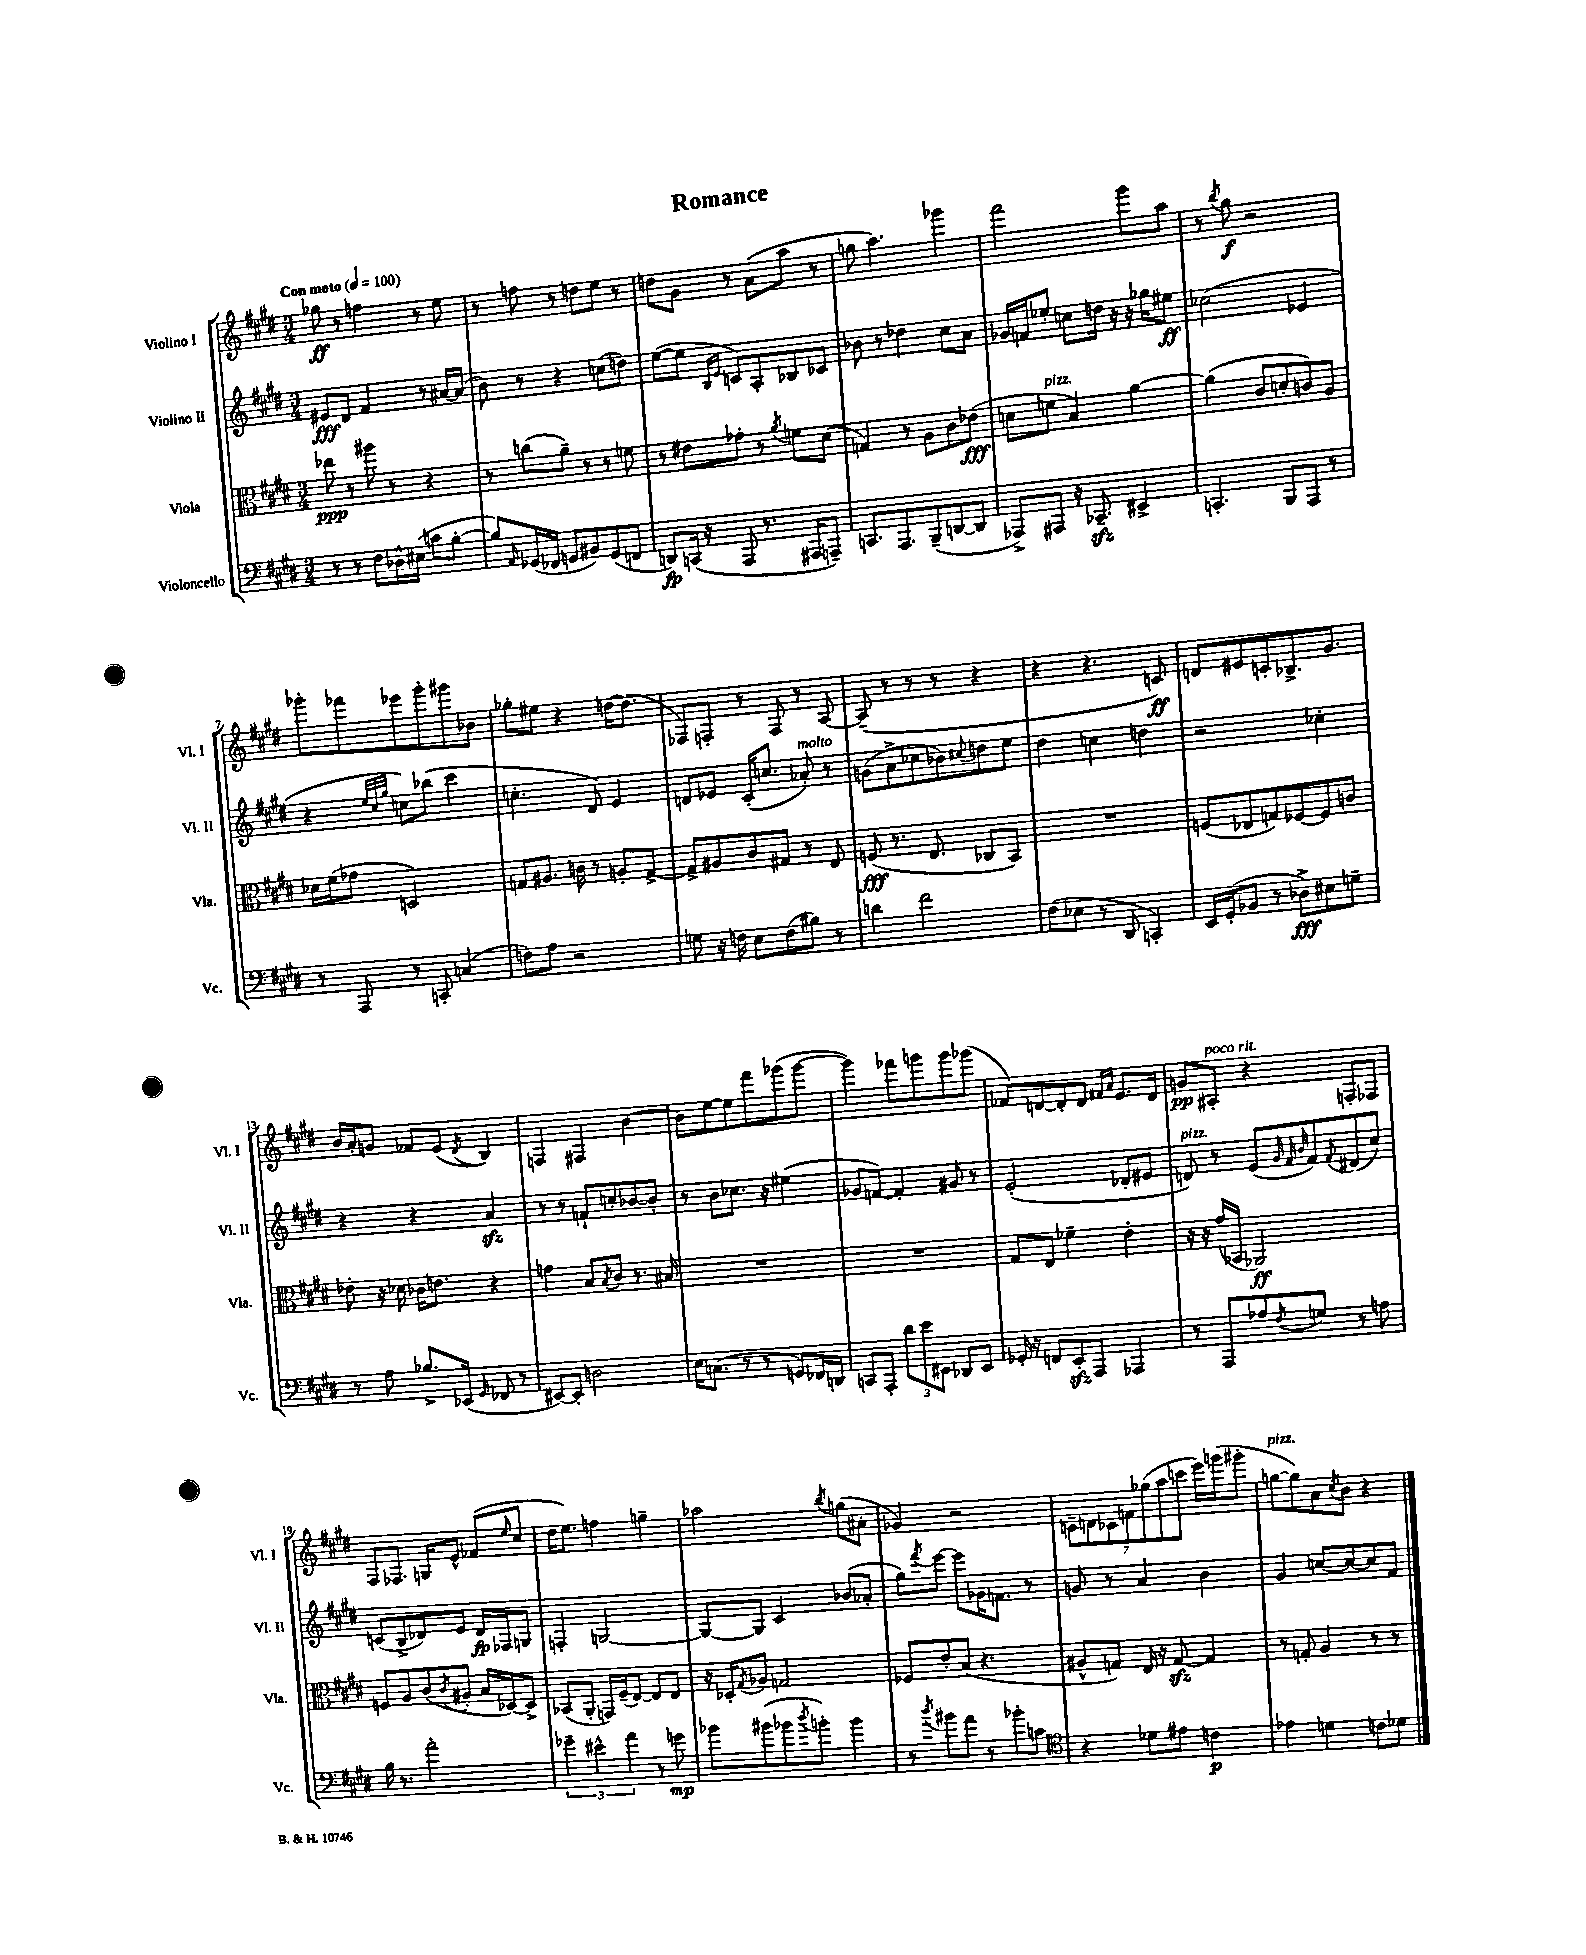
\header { title = "Romance" }
<<
\new StaffGroup <<
\new Staff = "s0" \with { instrumentName = "Violino I" shortInstrumentName = "Vl. I" } {
    \clef treble \key e \major \numericTimeSignature \time 3/4 \tempo "Con moto" 4 = 100
    ges''8\ff r8 f''4 r8 e''8 |
    r8 f''8 r8 d''8 e''8 r8 |
    d''8 gis'8 r8 a'8( a''8 r8 |
    g''8 a''4.) ges'''4 |
    fis'''2 gis'''8 a''8 |
    r8 \acciaccatura { b''8 } gis''8\f r2 |
    ges'''8-. fes'''8 ees'''8 ges'''8-. gis'''8 bes'8 |
    ges''8-. eis''8 r4 d''16~ d''8.( |
    fes8) f8-. r8 f8 r8 a8~ |
    a8--( r8 r8 r8 r4 |
    r4 r4. c'8\ff) |
    d'8 eis'8 c'8-. bes8.-> gis'8. |
    b'16 a'16-. g'8 fes'8 e'8( \acciaccatura { dis'8 } b4) |
    f4 fis4 b'4~ |
    b'8 e''8~ e''8 fis'''8 ges'''8( ges'''8~ |
    ges'''4) fes'''8 g'''8 g'''8 ges'''8( |
    fes'8) d'8~ d'8-. d'8 \grace { fis'16 a'16 } e'8. d'16 |
    g'8\pp ais8-.^\markup { \italic "poco rit." } r4 f8-. fes8 |
    fis8 fes8. g16 e'8-^ fes'8( \grace { e''16 } cis''8 |
    dis''16 e''8.) f''4 g''4-- |
    aes''2 \acciaccatura { b''8 } g''8( ais'8-. |
    ges'4) r2 |
    \tuplet 7/4 { c'8-- d'8 ces'8 f'8 ges''8( a''8 c'''8 } e'''16) g'''16( gis'''8-. |
    g''8~^\markup { \italic "pizz." } g''8) a'8 \acciaccatura { cis''8 } b'8 r4 \bar "|." |
}
\new Staff = "s1" \with { instrumentName = "Violino II" shortInstrumentName = "Vl. II" } {
    \clef treble \key e \major \numericTimeSignature \time 3/4
    eis'8\fff dis'8 fis'4 r8 ais'16~ ais'16( |
    b'8) r8 r4 c''8( d''8) |
    e''8~( e''8 \grace { b16 e'16 } c'8) a8-. bes8 ces'8 |
    bes'8 r8 des''4 cis''8 a'8 |
    ges'16 f'16 ees''8-. c''8 d''16 r16 r16 ges''16 eis''8\ff |
    ces''2( ees'4 |
    r4 \grace { e''32 cis''32 gis''32 } c''8) bes''8( cis'''4 |
    c''4.-. dis'8) e'4 |
    d'8 ees'8 cis'16-.( c''8. aes'8-.^\markup { \italic "molto" }) r8 |
    g'8( a'8-> ces''8 bes'8) \appoggiatura { cis''8 } d''8 e''8 |
    dis''4 c''4 d''4 |
    r2 ces''4-. |
    r4 r4 a'4\sfz |
    r8 r8 f'8-! c''8-. bes'8~ bes'8-. |
    r8 b'8 ces''8. r16 eis''4( |
    ges'8 f'8~) f'4-. gis'8 r8 |
    e'2-.( des'8-. eis'8 |
    d'8^\markup { \italic "pizz." }) r8 e'8( \grace { gis'32 fis'32 b'32 } fis'8) \appoggiatura { fis'8 } dis'8( cis''8) |
    c'8( b8-> des'8) e'8 des'16\fp fes16 g8 |
    f4-. g2~ |
    g8~ g8 cis'4 bes'8( aes'8-. |
    gis''8) \acciaccatura { fis'''8 } e'''8~ e'''8 ges'16 f'8. r8 |
    g'8 r8 a'4 b'4 |
    gis'4 c''8~ c''8~ c''8 fis'8 \bar "|." |
}
\new Staff = "s2" \with { instrumentName = "Viola" shortInstrumentName = "Vla." } {
    \clef alto \key e \major \numericTimeSignature \time 3/4
    ees''8\ppp r8 ais''8 r8 r4 |
    r8 c''8( a'8--) r8 r8 f'8 |
    r8 eis'8 ges'8-. r8 \acciaccatura { a'8 } f'8 dis'8( |
    g4) r8 a8 cis'8 ees'8\fff( |
    d'8 f'8^\markup { \italic "pizz." } b4) a'4~ |
    a'4( cis'8 d'8-. c'8) a8 |
    des'16 fis'16( ges'8 d2) |
    g8 ais8. c'16 r8 a8-. g8~-> |
    g8-> ais8 cis'8 gis8 r8 e8 |
    f8\fff( r8. e8. ces8 b,8) |
    R2. |
    f8( ees8 g8) fes8~ fes8 c'8 |
    ees'8-. r16 des'16 ces'16 e'8. r4 |
    g'4 b8 \acciaccatura { b8 } cis'8 r8. bis16 |
    R2. |
    R2. |
    gis8 e8 fes'4-- e'4-. |
    r16 r16 gis'16( bes,16 aes,2\ff) |
    f8 a8 cis'8( \acciaccatura { cis'8 } ais8-. b16 des16~) des8-> |
    bes,8( a,8-. g,16) fis16--( e8~) e8 e8 |
    r16 des16-. \acciaccatura { gis8 } aes8 g2 |
    fes8 e'8-. b8( r4. |
    ais8-^ g8) e16 r16 g8~\sfz g4 |
    r8 g8-. a4 r8 r8 \bar "|." |
}
\new Staff = "s3" \with { instrumentName = "Violoncello" shortInstrumentName = "Vc." } {
    \clef bass \key e \major \numericTimeSignature \time 3/4
    r8 r8 fis8 des16-^ eis16( c'8 b8~-. |
    b8) \grace { a,16 } ges,16( fes,16 g,8 bis,8) g,8( f,8 |
    d,8\fp) c,16( r16 a,,8 r8. ais,,16 a,,8--) |
    c,8. a,,8. b,,8--( d,8~ d,8 |
    aes,,8->) ais,,8 r16 ces,8.--\sfz eis,4-> |
    c,4.-. b,,8 a,,8 r8 |
    r8 a,,8 r8 c,8-. c4( |
    f8) a8 r2 |
    g8 r16 f16 e8 f8( bis8) r8 |
    d'4 fis'2 |
    fis8( ees8 r8 dis,8 c,4-.) |
    e,16 gis,16-.( bes,8 r8 des8->\fff) eis8 g8-- |
    r8 a8 bes8.-> ees,16( \grace { gis,16 } fes,8 r8 |
    eis,8~) eis,8-. d2 |
    e16 c8.( r8 r8 g,8) fes,16 d,16 |
    c,8 a,,8-. \tuplet 3/2 { dis'8 e'8 eis,8 } des,8 eis,8 |
    ges,16-. r16 f,8 e,8-.\sfz a,,8 aes,,4 |
    r8 a,,8 aes8 \acciaccatura { fis8 } g8 r8 a8 |
    b16 r8. a'2-. |
    \tuplet 3/2 { ges'4-- eis'4-^ a'4 } r8 g'8\mp |
    bes'8 bis'8( bes'8 \acciaccatura { dis''8 } b'8-.) b'4 |
    r8 \acciaccatura { dis''8 } bis'8 a'8 r8 bes'8-. c'8 |
    \clef tenor r4 des'8 eis'8 c'4\p |
    ees'4 d'4 c'8 des'8 \bar "|." |
}
>>
>>
